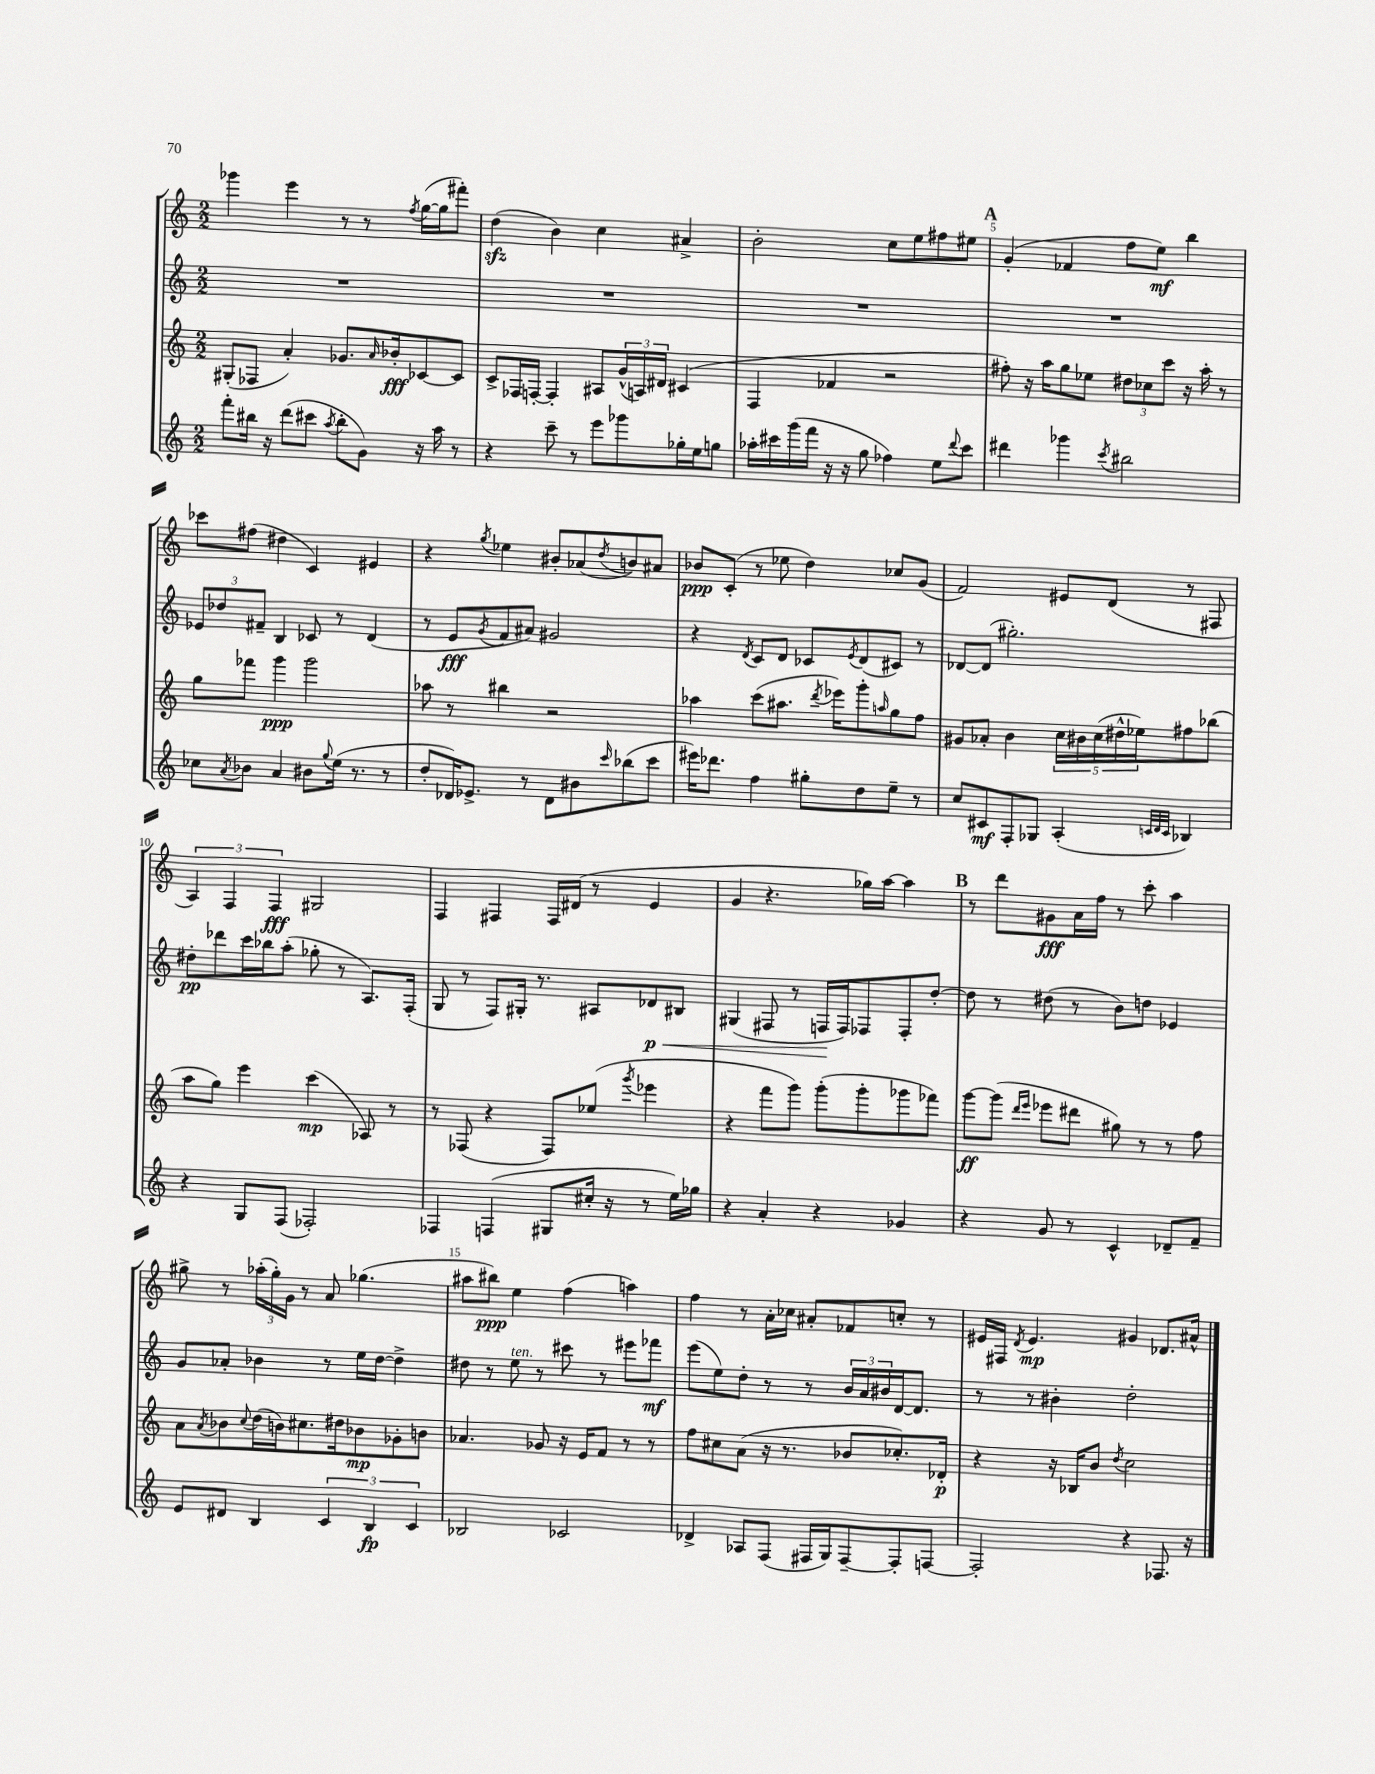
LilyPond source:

<<
\new StaffGroup <<
\new Staff = "s0" {
    \clef treble \key c \major \numericTimeSignature \time 2/2
    ges'''4 e'''4 r8 r8 \acciaccatura { f''8 } g''16~( g''16 fis'''8-.) |
    d''4\sfz( b'4) c''4 ais'4-> |
    b'2-. c''8 e''8 fis''8 eis''8 |
    \mark \markup { \bold "A" } g'4-.( fes'4 f''8 e''8\mf) b''4 |
    ces'''8 fis''8( dis''4 c'4) eis'4 |
    r4 \acciaccatura { g''8 } ees''4 bis'8-. aes'8( \acciaccatura { d''8 } b'8) ais'8 |
    bes'8\ppp c'8-.( r8 ees''8 d''4) ces''8 g'8( |
    f'2) eis'8 d'8( r8 fis8 |
    \tuplet 3/2 { a4) f4 f4\fff } gis2 |
    f4 fis4 fis16 dis'16( r8 e'4 |
    g'4 r4. ges''16) a''16~ a''4 |
    \mark \markup { \bold "B" } r8 d'''8 gis'8\fff a'16 f''16 r8 c'''8-. a''4 |
    gis''8-> r8 \tuplet 3/2 { aes''16-.( gis''16-.) g'16 } r8 a'8 ges''4.( |
    ais''8 bis''8\ppp) e''4 f''4( a''4) |
    f''4 r8 a'16-. ces''16 ais'8-. fes'8 c''8-. r8 |
    eis'16 fis16 \acciaccatura { d'8 } eis'4.\mp gis'4 des'8. ais'16-^ \bar "|." |
}
\new Staff = "s1" {
    \clef treble \key c \major \numericTimeSignature \time 2/2
    R1 |
    R1 |
    R1 |
    \mark \markup { \bold "A" } R1 |
    \tuplet 3/2 { ees'8 des''8 fis'8-- } b4 ces'8 r8 d'4( |
    r8 e'8\fff \acciaccatura { g'8 } f'8 ais'8) gis'2 |
    r4 \acciaccatura { d'8 } c'8 d'8 ces'8 \acciaccatura { e'8 } d'8( cis'8) r8 |
    des'8~ des'8( gis''2.-.) |
    dis''8-.\pp des'''8 c'''16 bes''16 a''8-.( ges''8-. r8 a8.) f16-.( |
    g8 r8 f8) gis16-. r8. ais8 des'8\p\< bis8 |
    gis4( fis8 r8 f16\! f16) fes8 fes8-. d''8~-. |
    \mark \markup { \bold "B" } d''8 r8 dis''8( r8 b'8) d''8 ees'4 |
    g'8 aes'8-. bes'4 r8 e''16 d''16~ d''4-> |
    dis''8 r8 e''8^\markup { \italic "ten." } r8 cis'''8 r8 eis'''8 fes'''8\mf |
    e'''8( e''8) d''8-. r8 r8 \tuplet 3/2 { b'16 a'16 bis'16 } d'16~ d'8. |
    r8 r8 bis'4-. d''2-. \bar "|." |
}
\new Staff = "s2" {
    \clef treble \key c \major \numericTimeSignature \time 2/2
    gis8-.( fes8 a'4-.) ges'8. \grace { a'16 } bes'16-.\fff ces'8~ ces'8 |
    c'8-> fes16 f16~-. f4-. ais8 \tuplet 3/2 { g'16-^( a16) dis'16 } cis'4( |
    f4 fes'4 r2 |
    \mark \markup { \bold "A" } fis''8-.) r16 a''16 g''8 ees''8 \tuplet 3/2 { dis''8 ces''8 c'''8 } r16 a''16-. r8 |
    g''8 fes'''8 g'''4\ppp g'''2 |
    aes''8 r8 bis''4 r2 |
    aes''4 c'''8( ais''8. \acciaccatura { d'''8 } ees'''16) g'''8-. \grace { a''16 } g''8 f''8 |
    gis'8 aes'8-. b'4 \tuplet 5/4 { c''16 bis'16 c''16( dis''16-^ ees''16) } fis''8 bes''8( |
    a''8 g''8) e'''4 c'''4\mp( aes8) r8 |
    r8 fes8( r4 fes8) ees''8( \acciaccatura { g'''8 } ees'''4 |
    r4 f'''8 g'''8) g'''8-.( g'''8-. ges'''8 fes'''8) |
    \mark \markup { \bold "B" } g'''8~\ff g'''8( \grace { d'''16 e'''16 } ees'''8 dis'''8 gis''8) r8 r8 f''8 |
    a'8 \acciaccatura { a'8 } bes'8 \appoggiatura { c''8 } d''16( b'16) cis''8. dis''16 bes'8\mp ges'8-. b'8 |
    aes'4. ges'8 r16 e'16 f'8 r8 r8 |
    f''8 cis''8 a'8( r16 r8. bes'8 ces''8.-.) des'16-.\p |
    r4 r16 bes16 b'8 \acciaccatura { d''8 } c''2 \bar "|." |
}
\new Staff = "s3" {
    \clef treble \key c \major \numericTimeSignature \time 2/2
    f'''8-. bis''16 r16 d'''8( cis'''8 \acciaccatura { a''8 } bis''8-. g'8) r16 a''16 r8 |
    r4 c'''8-- r8 e'''8 ges'''8 ges''16-. e''16 g''8 |
    aes''16-. cis'''16 g'''16( f'''16 r16 r16 g''8 fes''4) e''8 \appoggiatura { d'''8 } cis'''8 |
    \mark \markup { \bold "A" } dis'''4 ges'''4 \acciaccatura { c'''8 } bis''2 |
    ces''8 \acciaccatura { a'8 } bes'8 a'4 bis'8 \appoggiatura { g''8 } e''16( r8. r8 |
    d''8-. des'16) ees'8.-> r8 des'8 bis'8 \grace { c'''16 } bes''8( c'''8 |
    eis'''16) des'''8. f''4 gis''8-. d''8 e''8-- r8 |
    c''8 cis'8\mf f8-. ges8 a4-.( \grace { c'32 d'32 c'32 } bes4) |
    r4 g8 f8( fes2-.) |
    fes4 f4( gis8 cis''16-. r16 r8 e''16) ges''16 |
    r4 a'4-. r4 ges'4 |
    \mark \markup { \bold "B" } r4 g'8 r8 c'4-^ des'8-- f'8-- |
    e'8 dis'8 b4 \tuplet 3/2 { c'4 b4\fp c'4 } |
    bes2 ces'2 |
    des'4-> aes8 f8( fis16 g16) fis8~-- fis8-. f8~ |
    f2-. r4 fes8. r16 \bar "|." |
}
>>
>>
\layout { \context { \Score currentBarNumber = #2 \override BarNumber.break-visibility = ##(#f #t #t) barNumberVisibility = #(every-nth-bar-number-visible 5) } }
